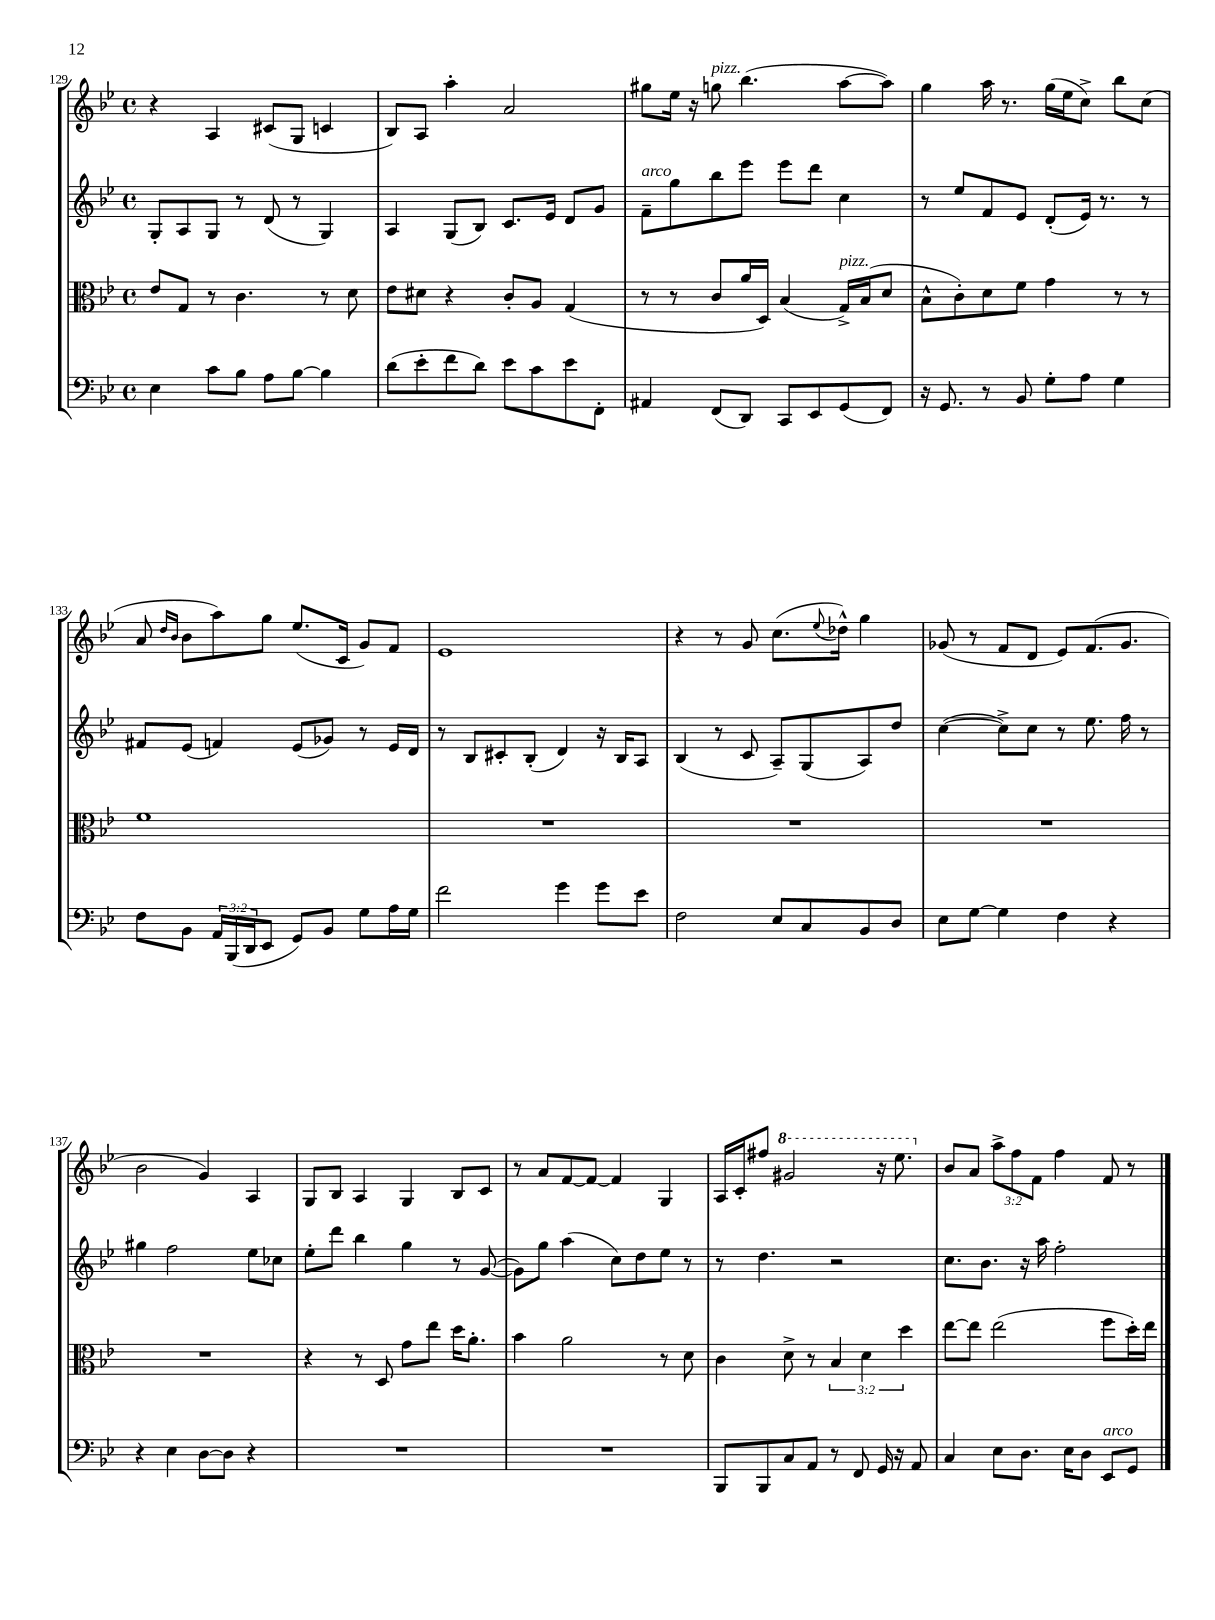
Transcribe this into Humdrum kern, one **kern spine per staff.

**kern	**kern	**kern	**kern
*staff4	*staff3	*staff2	*staff1
*clefF4	*clefC3	*clefG2	*clefG2
*k[b-e-]	*k[b-e-]	*k[b-e-]	*k[b-e-]
*M4/4	*M4/4	*M4/4	*M4/4
*met(c)	*met(c)	*met(c)	*met(c)
4E-	8e-	8G'	4r
.	8G	8A	.
8c	8r	8G	4A
8B-	4.c	8r	.
8A	.	(8d	(8c#
[8B-	.	8r	8G
4B-]	8r	4G)	4c
.	8d	.	.
=	=	=	=
(8d	8e-	4A	8B-)
8e-'	8d#	.	8A
8f	4r	(8G	4aa'
8d)	.	8B-)	.
8e-	8c'	8.c	2a
8c	8A	.	.
.	.	16e-	.
8e-	(4G	8d	.
8FF'	.	8g	.
=	=	=	=
4AA#	8r	8f~	8gg#
.	8r	8gg	16ee-
.	.	.	16r
(8FF	8c	8bb-	8gg
8DD)	16a	8eee-	(4.bb-
.	16D)	.	.
8CC	(4B-	8eee-	.
8EE-	.	8ddd	.
(8GG	16G^)	4cc	[8aa
.	(16B-	.	.
8FF)	8d	.	8aa])
=	=	=	=
16r	8B-^^	8r	4gg
8.GG	.	.	.
.	8c')	8ee-	.
8r	8d	8f	16aa
.	.	.	8.r
8BB-	8f	8e-	.
8G'	4g	(8d'	(16gg
.	.	.	16ee-
8A	.	16e-)	8cc^)
.	.	8.r	.
4G	8r	.	8bb-
.	8r	8r	(8cc
=	=	=	=
8F	1f	8f#	8a
.	.	.	16qqdd
.	.	.	16qqb-
8BB-	.	(8e-	8b-
24AA	.	4f)	8aa)
(24BBB-	.	.	.
24DD	.	.	.
8EE-	.	.	8gg
8GG)	.	(8e-	(8.ee-
8BB-	.	8g-)	.
.	.	.	16c
8G	.	8r	8g)
16A	.	16e-	8f
16G	.	16d	.
=	=	=	=
2f	1r	8r	1e-
.	.	8B-	.
.	.	8c#'	.
.	.	(8B-'	.
4g	.	4d)	.
8g	.	16r	.
.	.	16B-	.
8e-	.	8A	.
=	=	=	=
2F	1r	(4B-	4r
.	.	8r	8r
.	.	8c	8g
8E-	.	8A~)	(8.cc
8C	.	(8G	.
.	.	.	8qqee-
.	.	.	16dd-^^)
8BB-	.	8A)	4gg
8D	.	8dd	.
=	=	=	=
8E-	1r	([4cc	(8g-
[8G	.	.	8r
4G]	.	8cc^])	8f
.	.	8cc	8d
4F	.	8r	8e-)
.	.	8.ee-	(8.f
4r	.	.	.
.	.	16ff	8.g-
.	.	8r	.
=	=	=	=
4r	1r	4gg#	2b-
4E-	.	2ff	.
[8D	.	.	4g)
8D]	.	.	.
4r	.	8ee-	4A
.	.	8cc-	.
=	=	=	=
1r	4r	8ee-'	8G
.	.	8ddd	8B-
.	8r	4bb-	4A
.	8D	.	.
.	8g	4gg	4G
.	8ee-	.	.
.	16dd	8r	8B-
.	8.a'	.	.
.	.	([8g	8c
=	=	=	=
1r	4b-	8g])	8r
.	.	8gg	8a
.	2a	(4aa	[8f
.	.	.	8f_
.	.	8cc)	4f]
.	.	8dd	.
.	8r	8ee-	4G
.	8d	8r	.
=	=	=	=
8BBB-	4c	8r	16A
.	.	.	16c'
8BBB-	.	4.dd	8ff#
8C	8d^	.	2gg#
8AA	8r	.	.
8r	6B-	2r	.
8FF	.	.	.
.	6d	.	.
16GG	.	.	16r
16r	.	.	8.eee-
.	6dd	.	.
8AA	.	.	.
=	=	=	=
4C	[8ee-	8.cc	8b-
.	8ee-]	.	8a
.	.	8.b-	.
8E-	(2ee-	.	12aa^
.	.	.	12ff
8.D	.	16r	.
.	.	.	12f
.	.	16aa	.
.	.	2ff'	4ff
16E-	.	.	.
8D	.	.	.
8EE-	8ff	.	8f
8GG	16dd')	.	8r
.	16ee-	.	.
==	==	==	==
*-	*-	*-	*-
